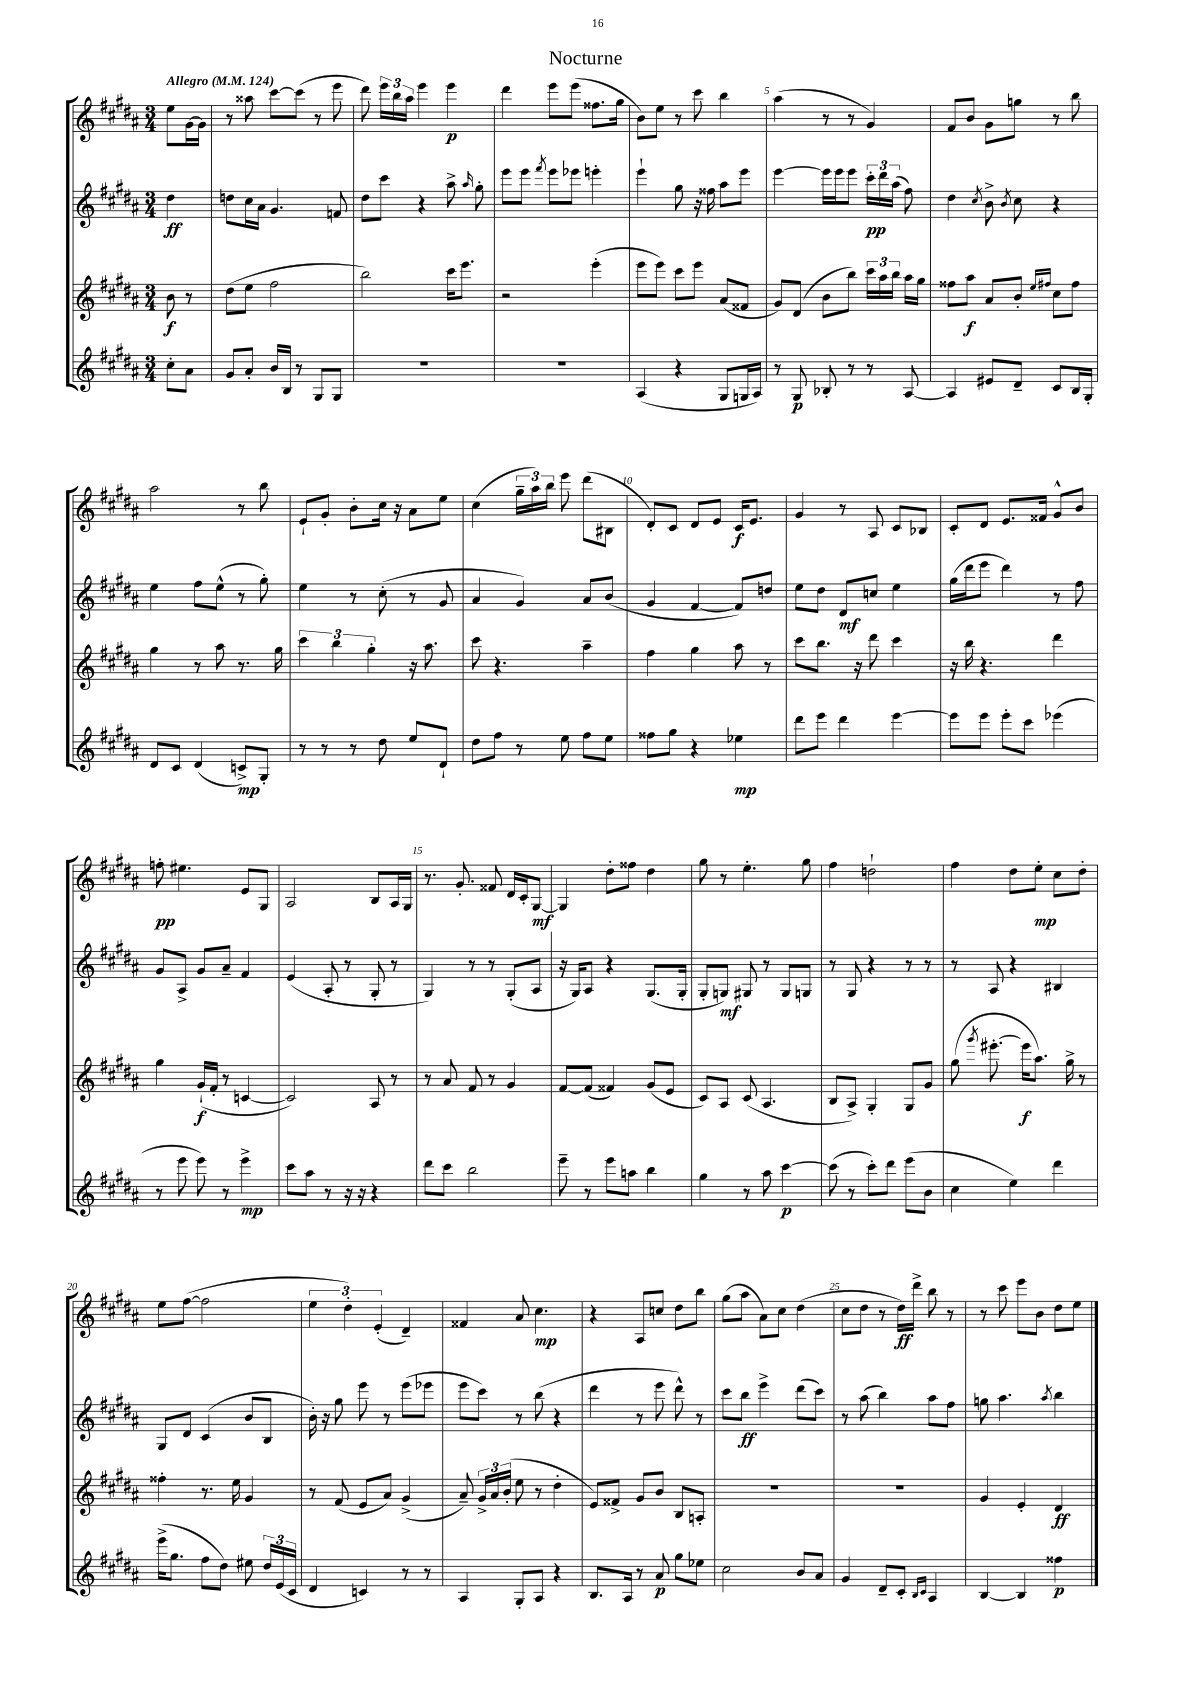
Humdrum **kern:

**kern	**dynam	**kern	**dynam	**kern	**dynam	**kern	**dynam
*part4	*part4	*part3	*part3	*part2	*part2	*part1	*part1
*staff4	*staff4	*staff3	*staff3	*staff2	*staff2	*staff1	*staff1
*clefG2	*	*clefG2	*	*clefG2	*	*clefG2	*
*k[f#c#g#d#a#]	*	*k[f#c#g#d#a#]	*	*k[f#c#g#d#a#]	*	*k[f#c#g#d#a#]	*
*M3/4	*	*M3/4	*	*M3/4	*	*M3/4	*
*MM124	*	*MM124	*	*MM124	*	*MM124	*
=	=	=	=	=	=	=	=
!	!	!	!	!	!	!LO:TX:a:B:t=Allegro	!
8cc#'\L	.	8b\	f	4dd#\	ff	8ee\L	.
8a#\J	.	8r	.	.	.	[16g#\L	.
.	.	.	.	.	.	16g#\JJ]	.
=1	=1	=1	=1	=1	=1	=1	=1
8g#/L	.	(8dd#\L	.	8ddn\L	.	8r	.
8a#'/J	.	8ee\J	.	16cc#\L	.	8aa##X\	.
.	.	.	.	16a#\JJ	.	.	.
16b/LL	.	2ff#\	.	4.g#/	.	[8ccc#\L	.
16B/JJ	.	.	.	.	.	.	.
8r	.	.	.	.	.	(8ccc#\J]	.
8G#/L	.	.	.	.	.	8r	.
8G#/J	.	.	.	8fn/	.	8eee\	.
=2	=2	=2	=2	=2	=2	=2	=2
2.r	.	2bb\)	.	8dd#\L	.	8ddd#\)	.
.	.	.	.	8ccc#\J	.	24eee\LL	.
.	.	.	.	.	.	24bb\	.
.	.	.	.	.	.	24aa#\JJ	.
.	.	.	.	4r	.	4eee\	.
.	.	16ccc#\KL	.	8aa#^\	.	4eee\	p
.	.	8.eee\J	.	.	.	.	.
.	.	.	.	16qqaa#/	.	.	.
.	.	.	.	8gg#'\	.	.	.
=3	=3	=3	=3	=3	=3	=3	=3
2.r	.	2r	.	8eee\L	.	4ddd#\	.
.	.	.	.	8eee\J	.	.	.
.	.	.	.	8qfff#/	.	.	.
.	.	.	.	8eee\L	.	8eee\L	.
.	.	.	.	8eee-X\J	.	(8eee\J	.
.	.	(4eee'\	.	4eeen'\	.	8.ff##X\L	.
.	.	.	.	.	.	16gg#\Jk	.
=4	=4	=4	=4	=4	=4	=4	=4
(4A#/	.	8eee\L	.	4eee`\	.	8b\L)	.
.	.	8eee\J)	.	.	.	8ee\J	.
4r	.	8ccc#\L	.	8gg#\	.	8r	.
.	.	8eee\J	.	16r	.	8ccc#\	.
.	.	.	.	16ff##X\	.	.	.
8G#/L	.	(8a#/L	.	8aa#\L	.	4bb\	.
16Gn/L	.	8f##X/J	.	8eee\J	.	.	.
16A#/JJ)	.	.	.	.	.	.	.
=5	=5	=5	=5	=5	=5	=5	=5
8r	.	8g#/L)	.	[4eee\	.	(4aa#\	.
8G#/	p	(8d#/J	.	.	.	.	.
8B-X'/	.	8b\L	.	16eee\LL]	.	8r	.
.	.	.	.	16eee\J	.	.	.
8r	.	8bb\J)	.	8eee\J	.	8r	.
8r	.	24ccc#\LL	.	24ccc#'\LL	pp	4g#/)	.
.	.	24aa#\	.	24ddd#\	.	.	.
.	.	24bb\JJ	.	(24aa#\JJ	.	.	.
[8A#/	.	16aa#\LL	.	8ff#\)	.	.	.
.	.	16gg#\JJ	.	.	.	.	.
=6	=6	=6	=6	=6	=6	=6	=6
4A#/]	.	8ff##X\L	.	4dd#\	.	8f#/L	.
.	.	8aa#\J	f	.	.	8b/J	.
.	.	.	.	8qcc#/	.	.	.
8e#X/L	.	8a#/L	.	8b^\	.	8g#\L	.
.	.	.	.	8qb/	.	.	.
8d#~/J	.	8b'/J	.	8cc#\	.	8ggn\J	.
.	.	16qqee/LL	.	.	.	.	.
.	.	16qqff#X/JJ	.	.	.	.	.
8c#/L	.	8cc#\L	.	4r	.	8r	.
16B/L	.	8ff#\J	.	.	.	8bb\	.
16G#'/JJ	.	.	.	.	.	.	.
!!LO:LB:g=z
=7	=7	=7	=7	=7	=7	=7	=7
8d#/L	.	4gg#\	.	4ee\	.	2aa#\	.
8c#/J	.	.	.	.	.	.	.
(4d#/	.	8r	.	8ff#\L	.	.	.
.	.	8aa#\	.	(8ee^^\J	.	.	.
8cn^/L)	mp	8.r	.	8r	.	8r	.
8G#'/J	.	.	.	8gg#'\)	.	8bb\	.
.	.	16gg#\	.	.	.	.	.
=8	=8	=8	=8	=8	=8	=8	=8
8r	.	6ccc#\	.	4ee\	.	8e`/L	.
8r	.	.	.	.	.	8g#'/J	.
.	.	6bb\	.	.	.	.	.
8r	.	.	.	8r	.	8b'\L	.
.	.	6gg#'\	.	.	.	.	.
8dd#\	.	.	.	(8cc#'\	.	16cc#\Jk	.
.	.	.	.	.	.	16r	.
8ee/L	.	16r	.	8r	.	8a#\L	.
.	.	8.aa#\	.	.	.	.	.
8d#`/J	.	.	.	8g#/	.	8ee\J	.
=9	=9	=9	=9	=9	=9	=9	=9
8dd#\L	.	8ccc#\	.	4a#/	.	(4cc#\	.
8ff#\J	.	4.r	.	.	.	.	.
8r	.	.	.	4g#/)	.	24gg#~\LL	.
.	.	.	.	.	.	24aa#\)	.
.	.	.	.	.	.	24bb\JJ	.
8ee\	.	.	.	.	.	8eee\	.
8ff#\L	.	4aa#~\	.	8a#/L	.	(8ddd#\L	.
8ee\J	.	.	.	(8b/J	.	8B#X\J	.
=10	=10	=10	=10	=10	=10	=10	=10
8ff##X\L	.	4ff#\	.	4g#/	.	8d#'/L)	.
8gg#\J	.	.	.	.	.	8c#/J	.
4r	.	4gg#\	.	[4f#/	.	8d#/L	.
.	.	.	.	.	.	8e/J	.
4ee-X\	mp	8aa#\	.	8f#/L])	.	16c#/KL	f
.	.	.	.	.	.	8.e/J	.
.	.	8r	.	8ddn/J	.	.	.
=11	=11	=11	=11	=11	=11	=11	=11
8ddd#\L	.	8ccc#\L	.	8ee\L	.	4g#/	.
8eee\J	.	8.bb\J	.	8dd#\J	.	.	.
4ddd#\	.	.	.	8d#/L	mf	8r	.
.	.	16r	.	.	.	.	.
.	.	8ddd#\	.	8ccn/J	.	8A#/	.
[4eee\	.	4ccc#\	.	4ee\	.	8c#/L	.
.	.	.	.	.	.	8B-X/J	.
=12	=12	=12	=12	=12	=12	=12	=12
8eee\L]	.	16r	.	(16gg#\LL	.	8c#'/L	.
.	.	16bb\	.	16ddd#\J	.	.	.
8eee\J	.	4.r	.	8eee\J	.	8d#/J	.
8eee'\L	.	.	.	4ddd#\)	.	8.e/L	.
8ccc#\J	.	.	.	.	.	.	.
.	.	.	.	.	.	16f##X/Jk	.
(4eee-X\	.	4ddd#\	.	8r	.	8g#^^/L	.
.	.	.	.	8ff#\	.	8b/J	.
!!LO:LB:g=z
=13	=13	=13	=13	=13	=13	=13	=13
8r	.	4gg#\	.	8g#/L	.	8ffn'\	pp
8eee\	.	.	.	8A#^/J	.	4.ee#X\	.
8eee\)	.	(16g#`/LL	f	8g#/L	.	.	.
.	.	16f#'/JJ	.	.	.	.	.
8r	.	8r	.	8a#~/J	.	.	.
4eee^\	mp	[4cn/	.	4f#/	.	8e/L	.
.	.	.	.	.	.	8G#/J	.
=14	=14	=14	=14	=14	=14	=14	=14
8ccc#\L	.	2c/])	.	(4e/	.	2A#/	.
8aa#\J	.	.	.	.	.	.	.
8r	.	.	.	8A#'/	.	.	.
16r	.	.	.	8r	.	.	.
16r	.	.	.	.	.	.	.
4r	.	8A#/	.	8G#'/	.	8B/L	.
.	.	8r	.	8r	.	16A#/L	.
.	.	.	.	.	.	16G#/JJ	.
=15	=15	=15	=15	=15	=15	=15	=15
8ddd#\L	.	8r	.	4G#/)	.	8.r	.
8ccc#\J	.	8a#/	.	.	.	.	.
.	.	.	.	.	.	8.g#'/	.
2bb\	.	8f#/	.	8r	.	.	.
.	.	8r	.	8r	.	8f##X/	.
.	.	4g#/	.	(8G#'/L	.	16d#/LL	.
.	.	.	.	.	.	16c#'/J	.
.	.	.	.	8A#/J	.	[8G#/J	mf
=16	=16	=16	=16	=16	=16	=16	=16
8eee~\	.	[8f#/L	.	16r	.	4G#/]	.
.	.	.	.	16G#/KL)	.	.	.
8r	.	(8f#/J]	.	8A#/J	.	.	.
8eee\L	.	4f##X/)	.	4r	.	8dd#'\L	.
8aan\J	.	.	.	.	.	8ff##X\J	.
4bb\	.	(8g#/L	.	(8.G#/L	.	4dd#\	.
.	.	8e/J	.	.	.	.	.
.	.	.	.	16G#'/Jk	.	.	.
=17	=17	=17	=17	=17	=17	=17	=17
4gg#\	.	8c#/L)	.	8G#'/L	.	8gg#\	.
.	.	8A#/J	.	8Gn/J)	mf	8r	.
8r	.	(8c#/	.	8G#X/	.	4.ee'\	.
8aa#\	.	4.A#/	.	8r	.	.	.
[4ccc#\	p	.	.	8G#/L	.	.	.
.	.	.	.	8Gn/J	.	8gg#\	.
=18	=18	=18	=18	=18	=18	=18	=18
(8ccc#\]	.	8B/L	.	8r	.	4ff#\	.
8r	.	8A#^/J)	.	8G#/	.	.	.
8ccc#'\L)	.	4G#'/	.	4r	.	2ddn`\	.
8ddd#\J	.	.	.	.	.	.	.
(8eee\L	.	8G#/L	.	8r	.	.	.
8b\J	.	8g#/J	.	8r	.	.	.
=19	=19	=19	=19	=19	=19	=19	=19
4cc#\	.	(8gg#\	.	8r	.	4ff#\	.
.	.	8qggg#/	.	.	.	.	.
.	.	[8.eee#X'\	.	8A#/	.	.	.
4ee\)	.	.	.	4r	.	8dd#\L	.
.	.	16eee#\KL]	f	.	.	.	.
.	.	8.aa#\J)	.	.	.	8ee'\J	mp
4ddd#\	.	.	.	4B#X/	.	8cc#\L	.
.	.	16gg#^\	.	.	.	.	.
.	.	8r	.	.	.	8dd#'\J	.
!!LO:LB:g=z
=20	=20	=20	=20	=20	=20	=20	=20
(16eee^\KL	.	4ff##X'\	.	8G#/L	.	8ee\L	.
8.gg#\J	.	.	.	.	.	.	.
.	.	.	.	8d#/J	.	([8ff#\J	.
8ff#\L	.	8.r	.	(4c#/	.	2ff#\]	.
8dd#\J)	.	.	.	.	.	.	.
.	.	16ee\	.	.	.	.	.
8ee#X\	.	4g#/	.	8b/L	.	.	.
24dd#/LL	.	.	.	8B/J	.	.	.
(24e/	.	.	.	.	.	.	.
24c#/JJ	.	.	.	.	.	.	.
=21	=21	=21	=21	=21	=21	=21	=21
4d#/	.	8r	.	16b'\)	.	6ee\	.
.	.	.	.	16r	.	.	.
.	.	(8f#/	.	8gg#\	.	.	.
.	.	.	.	.	.	6dd#'\)	.
4cn/)	.	8e/L	.	8eee\	.	.	.
.	.	.	.	.	.	(6e'/	.
.	.	8a#/J)	.	8r	.	.	.
8r	.	(4g#^/	.	(8eee\L	.	4d#~/)	.
8r	.	.	.	8eee-X\J	.	.	.
=22	=22	=22	=22	=22	=22	=22	=22
4A#/	.	8a#~/)	.	8eee\L	.	4f##X/	.
.	.	24g#^/LL	.	8ccc#\J)	.	.	.
.	.	24a#/	.	.	.	.	.
.	.	(24b'/JJ	.	.	.	.	.
8G#'/L	.	8ee\	.	8r	.	8a#/	.
8A#/J	.	8r	.	(8bb\	.	4.cc#\	mp
4r	.	4dd#'\	.	4r	.	.	.
=23	=23	=23	=23	=23	=23	=23	=23
8.B/L	.	8e/L)	.	4ddd#\	.	4r	.
.	.	8f##X^/J	.	.	.	.	.
16A#/Jk	.	.	.	.	.	.	.
8r	.	8g#/L	.	8r	.	8A#/L	.
8a#/	p	8b/J	.	8eee\	.	8ccn/J	.
8gg#\L	.	8B/L	.	8ddd#^^\)	.	8dd#\L	.
8ee-X\J	.	8An'/J	.	8r	.	8bb\J	.
=24	=24	=24	=24	=24	=24	=24	=24
2cc#\	.	2.r	.	8ccc#\L	.	(8gg#\L	.
.	.	.	.	8bb\J	ff	8aa#\J	.
.	.	.	.	4eee^\	.	8a#\L)	.
.	.	.	.	.	.	8cc#\J	.
8b/L	.	.	.	(8ddd#\L	.	(4dd#\	.
8a#/J	.	.	.	8ccc#\J)	.	.	.
=25	=25	=25	=25	=25	=25	=25	=25
4g#/	.	2.r	.	8r	.	8cc#\L	.
.	.	.	.	(8aa#\	.	8dd#\J	.
8d#~/L	.	.	.	4bb\)	.	8r	.
8c#'/J	.	.	.	.	.	16dd#\LL)	ff
.	.	.	.	.	.	16ddd#^\JJ	.
16qqB/LL	.	.	.	.	.	.	.
16qqc#/JJ	.	.	.	.	.	.	.
4A#/	.	.	.	8aa#\L	.	8bb\	.
.	.	.	.	8ff#\J	.	8r	.
=26	=26	=26	=26	=26	=26	=26	=26
[4B/	.	4g#/	.	8ggn\	.	8r	.
.	.	.	.	4.aa#\	.	8ccc#\	.
4B/]	.	4e'/	.	.	.	8eee\L	.
.	.	.	.	.	.	8b\J	.
.	.	.	.	8qaa#/	.	.	.
4ff##X\	p	4d#/	ff	4bb\	.	8dd#\L	.
.	.	.	.	.	.	8ee\J	.
==	==	==	==	==	==	==	==
*-	*-	*-	*-	*-	*-	*-	*-
